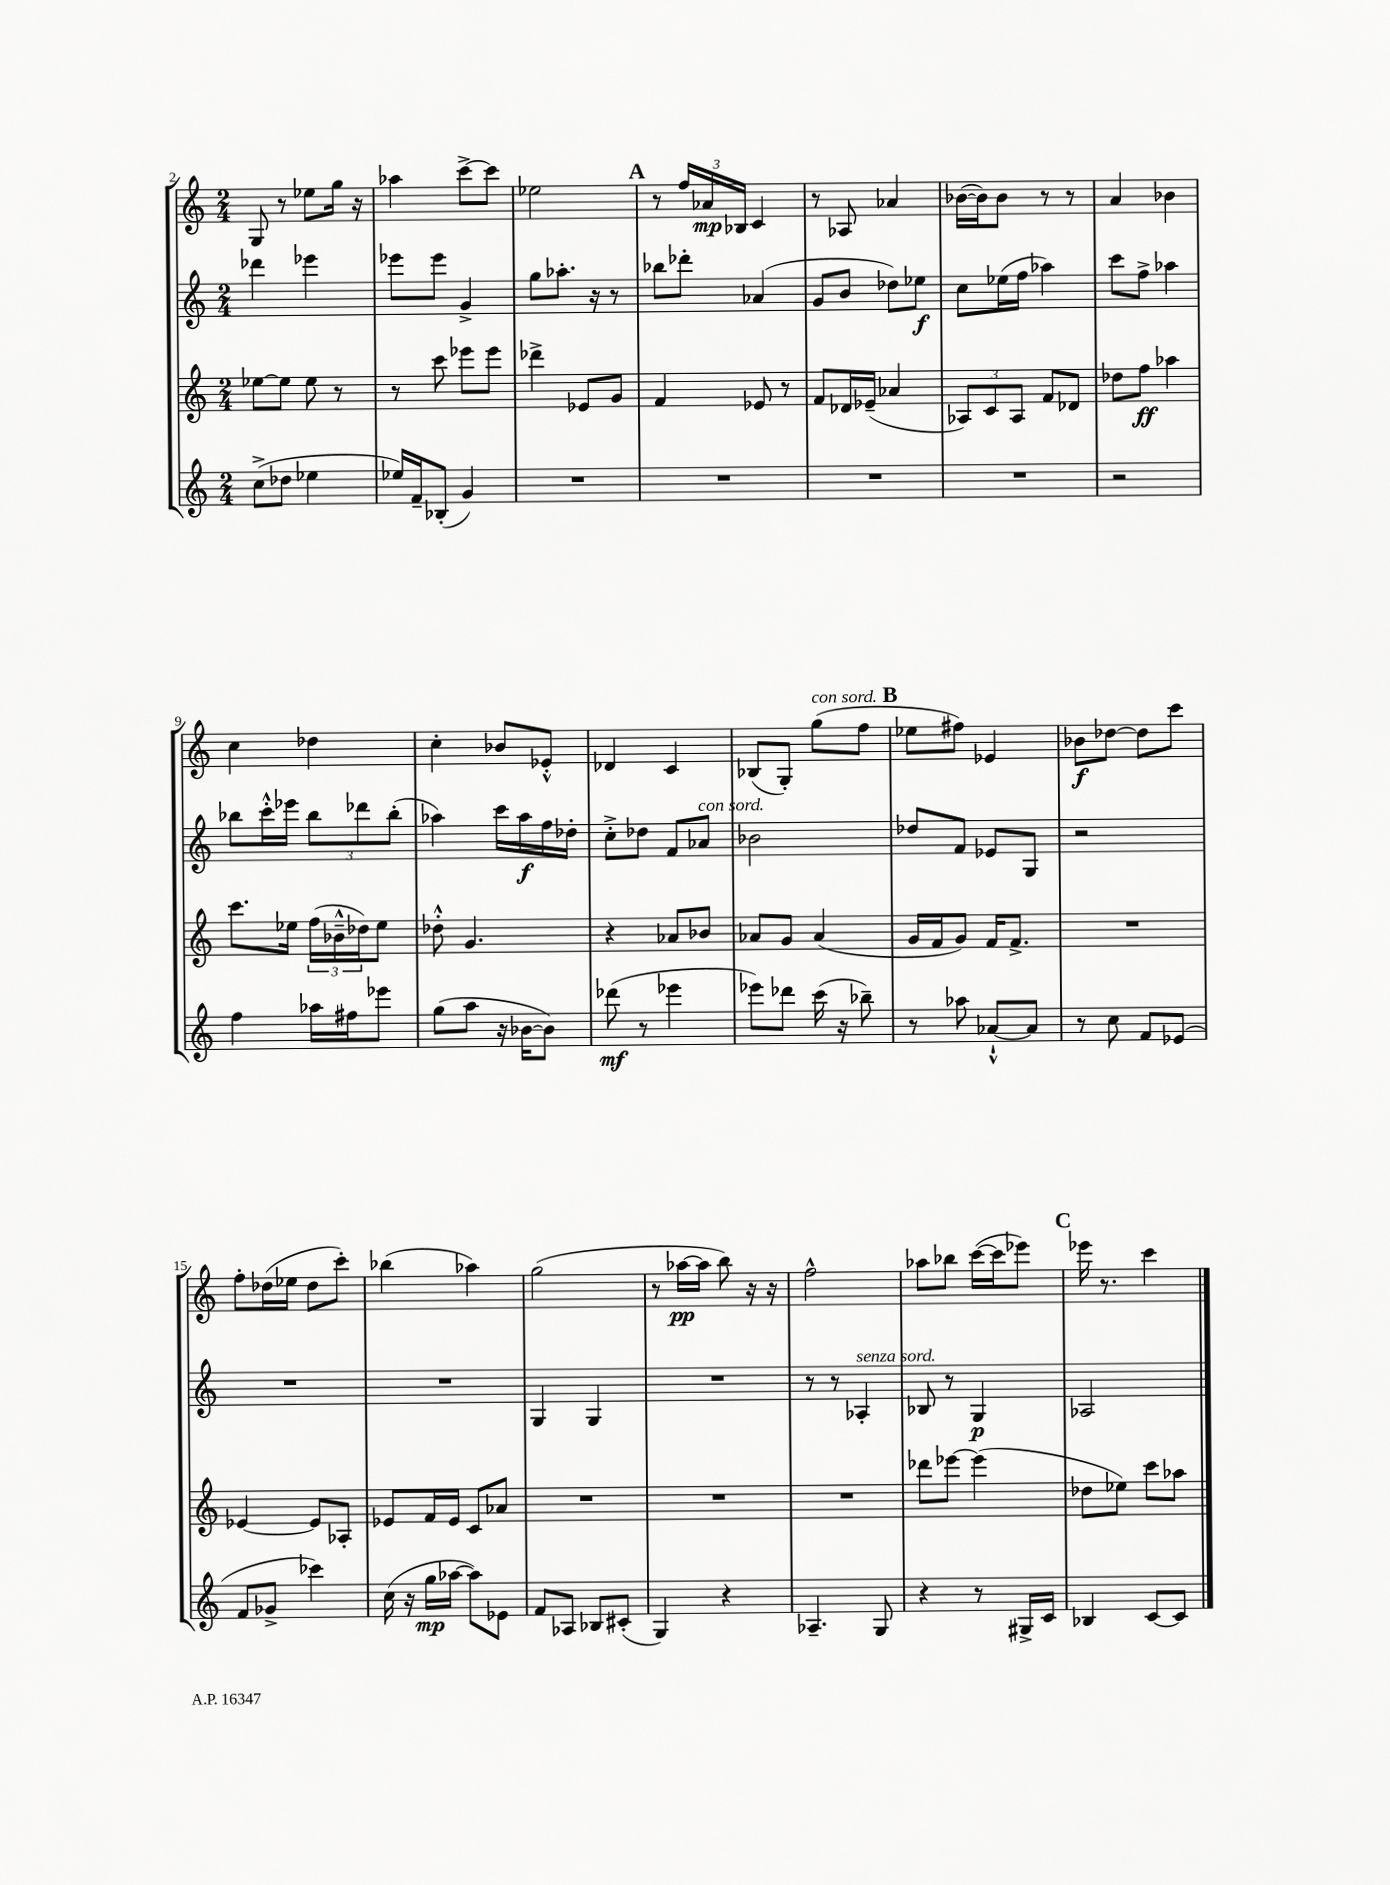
<<
\new StaffGroup <<
\new Staff = "s0" {
    \clef treble \key c \major \numericTimeSignature \time 2/4
    g8 r8 ees''8 g''16 r16 |
    aes''4 c'''8~-> c'''8 |
    ees''2 |
    \mark \markup { \bold "A" } r8 \tuplet 3/2 { f''16 aes'16\mp bes16 } c'4 |
    r8 aes8 aes'4 |
    bes'16~( bes'16) bes'8 r8 r8 |
    a'4 bes'4 |
    c''4 des''4 |
    c''4-. bes'8 ees'8-.-^ |
    des'4 c'4 |
    bes8( g8-.) g''8^\markup { \italic "con sord." }( f''8 |
    \mark \markup { \bold "B" } ees''8 fis''8) ees'4 |
    bes'8\f des''8~ des''8 c'''8 |
    f''8-. des''16( ees''16 des''8 c'''8-.) |
    bes''4( aes''4) |
    g''2( |
    r8 aes''16~\pp aes''16 b''8) r16 r16 |
    f''2-^ |
    aes''8 bes''8 c'''16~( c'''16 ees'''8) |
    \mark \markup { \bold "C" } ees'''16 r8. c'''4 \bar "|." |
}
\new Staff = "s1" {
    \clef treble \key c \major \numericTimeSignature \time 2/4
    des'''4 ees'''4 |
    ees'''8 ees'''8 g'4-> |
    g''8 aes''8.-. r16 r8 |
    \mark \markup { \bold "A" } bes''8 des'''8-. aes'4( |
    g'8 b'8 des''8) ees''8\f |
    c''8 ees''16( f''16 aes''4) |
    c'''8 f''8-> aes''4 |
    bes''8 c'''16-.-^ ees'''16 \tuplet 3/2 { bes''8 des'''8 bes''8-.( } |
    aes''4) c'''16 aes''16\f f''16 des''16-. |
    c''8-.-> des''8 f'8 aes'8^\markup { \italic "con sord." } |
    bes'2 |
    \mark \markup { \bold "B" } des''8 f'8 ees'8 g8 |
    r2 |
    R2 |
    R2 |
    g4 g4 |
    R2 |
    r8 r8 aes4-.^\markup { \italic "senza sord." } |
    bes8 r8 g4\p |
    \mark \markup { \bold "C" } aes2 \bar "|." |
}
\new Staff = "s2" {
    \clef treble \key c \major \numericTimeSignature \time 2/4
    ees''8~ ees''8 ees''8 r8 |
    r8 c'''8 ees'''8 ees'''8 |
    des'''4-> ees'8 g'8 |
    \mark \markup { \bold "A" } f'4 ees'8 r8 |
    f'8 des'16 ees'16--( aes'4 |
    \tuplet 3/2 { aes8) c'8 aes8 } f'8 des'8 |
    des''8 f''8\ff aes''4 |
    c'''8. ees''16 \tuplet 3/2 { f''16( bes'16---^ des''16) } ees''8 |
    des''8-.-^ g'4. |
    r4 aes'8 bes'8 |
    aes'8 g'8 aes'4( |
    \mark \markup { \bold "B" } g'16 f'16 g'8) f'16 f'8.-> |
    R2 |
    ees'4~ ees'8 aes8-. |
    ees'8 f'16 ees'16 c'8 aes'8 |
    R2 |
    R2 |
    R2 |
    des'''8 ees'''8~ ees'''4( |
    \mark \markup { \bold "C" } des''8 ees''8) c'''8 aes''8 \bar "|." |
}
\new Staff = "s3" {
    \clef treble \key c \major \numericTimeSignature \time 2/4
    c''8->( des''8 ees''4 |
    ees''16) f'16-- bes8-.( g'4) |
    R2 |
    \mark \markup { \bold "A" } R2 |
    R2 |
    R2 |
    r2 |
    f''4 aes''16 fis''16 ees'''8 |
    g''8( a''8 r16 bes'16~ bes'8) |
    des'''8\mf( r8 ees'''4 |
    ees'''8) des'''8 c'''16( r16 bes''8--) |
    \mark \markup { \bold "B" } r8 aes''8 aes'8~-!-^ aes'8 |
    r8 c''8 f'8 ees'8( |
    f'8 ges'8-> ces'''4) |
    c''16( r16 g''16\mp aes''16~ aes''8) ees'8 |
    f'8 aes8 bes8 cis'8-.( |
    g4) r4 |
    aes4.-- g8 |
    r4 r8 gis16-> c'16 |
    \mark \markup { \bold "C" } bes4 c'8~ c'8 \bar "|." |
}
>>
>>
\layout { \context { \Score currentBarNumber = #2 } }
